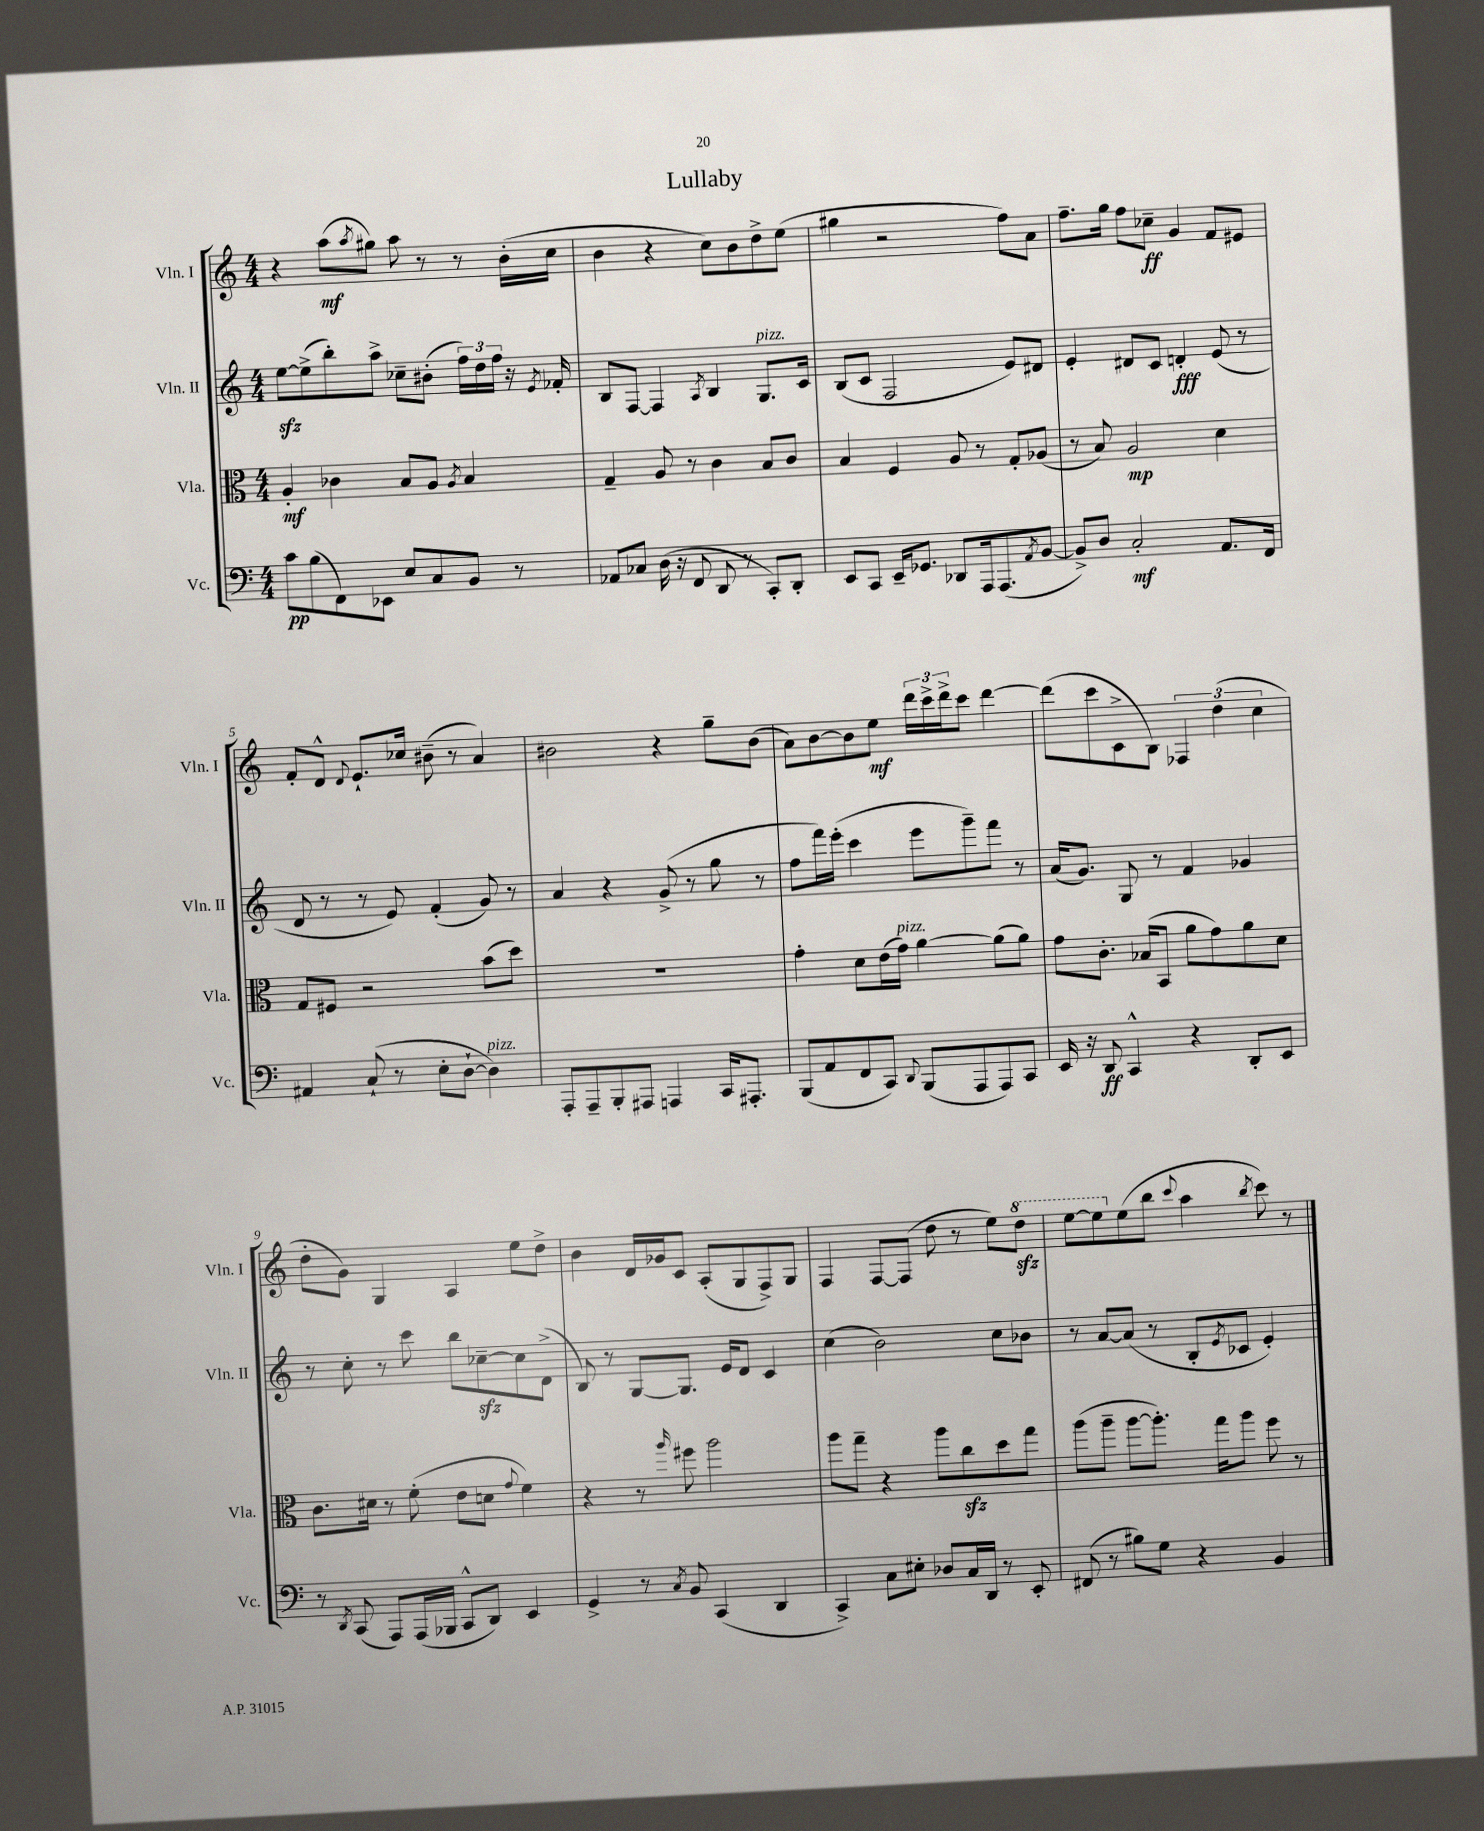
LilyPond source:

\header { title = "Lullaby" }
<<
\new StaffGroup <<
\new Staff = "s0" \with { instrumentName = "Vln. I" shortInstrumentName = "Vln. I" } {
    \clef treble \key c \major \numericTimeSignature \time 4/4
    r4 a''8\mf( \acciaccatura { a''8 } gis''8) a''8 r8 r8 b'16-.( c''16 |
    b'4 r4 c''8) b'8 d''8-> e''8( |
    gis''4 r2 f''8) a'8 |
    f''8.-- g''16 f''8 ces''8--\ff g'4 f'8 eis'8 |
    f'8-. d'8-^ \appoggiatura { d'8 } e'8.-! ces''16 bis'8--( r8 a'4) |
    bis'2 r4 g''8-- bis'8( |
    a'8) b'8~ b'8 e''8\mf \tuplet 3/2 { d'''16 c'''16-> d'''16-> } c'''8 d'''4~ |
    d'''8( c'''8 c'8-> b8) \tuplet 3/2 { fes4 d''4( c''4 } |
    d''8-. g'8) g4 a4 e''8 d''8-> |
    b'4 d'16 ges'16 c'8 a8-.( g8 f8->) g8 |
    f4 f8~ f8( d''8 r8 e''8) \ottava #1 d'''8\sfz |
    e'''8~ e'''8 \ottava #0 e''8( b''8 \appoggiatura { c'''8 } a''4 \acciaccatura { b''8 } c'''8) r8 \bar "|." |
}
\new Staff = "s1" \with { instrumentName = "Vln. II" shortInstrumentName = "Vln. II" } {
    \clef treble \key c \major \numericTimeSignature \time 4/4
    e''8~\sfz e''8->( b''8-.) a''8-> ces''8-- bis'8-.( \tuplet 3/2 { f''16) d''16 f''16 } r16 \acciaccatura { e'8 } fes'16-. |
    b8 f8~ f4 \acciaccatura { a8 } b4 g8.^\markup { \italic "pizz." } c'16 |
    b8( c'8 f2 e'8) dis'8 |
    e'4-. dis'8 c'8 d'4-.\fff e'8( r8 |
    d'8 r8 r8 e'8) f'4-.( g'8) r8 |
    a'4 r4 g'8->( r8 g''8 r8 |
    f''8 f'''16) e'''16-.( c'''4 e'''8 g'''8--) f'''8 r8 |
    a'16( g'8.) g8 r8 f'4 ges'4 |
    r8 c''8-. r8 c'''8 b''8 ces''8~--\sfz ces''8 d'8->( |
    b8) r8 g8~ g8. e'16 d'8 c'4 |
    c''4( b'2) c''8 bes'8 |
    r8 a'8~ a'8( r8 b8-. \acciaccatura { e'8 } ces'8 e'4-.) \bar "|." |
}
\new Staff = "s2" \with { instrumentName = "Vla." shortInstrumentName = "Vla." } {
    \clef alto \key c \major \numericTimeSignature \time 4/4
    a4-.\mf ces'4 b8 a8 \acciaccatura { a8 } b4 |
    g4-- a8 r8 c'4 b8 c'8 |
    b4 f4 a8 r8 g8-. aes8( |
    r8 b8) a2\mp d'4 |
    g8 fis8 r2 b'8( d''8) |
    R1 |
    g'4-. d'8 e'16( g'16^\markup { \italic "pizz." }) a'4~ a'8( a'8) |
    g'8 c'8.-. bes16( b,8 a'8 g'8) a'8 d'8 |
    c'8. dis'16 r8 f'8-.( e'8 d'8 \appoggiatura { g'8 } f'4) |
    r4 r8 \grace { a''16 } fis''8 a''2 |
    a''8 g''8-- r4 a''8 c''8\sfz d''8 g''8 |
    a''8( a''8-- a''8~ a''8.-.) g''16 a''8 f''8 r8 \bar "|." |
}
\new Staff = "s3" \with { instrumentName = "Vc." shortInstrumentName = "Vc." } {
    \clef bass \key c \major \numericTimeSignature \time 4/4
    c'8\pp b8( f,8) ees,8 e8 c8 b,8 r8 |
    aes,8 ces8 d16( r16 f,8 d,8 r8 c,8-.) d,8-. |
    e,8 c,8 e,16-- ges,8. des,8 a,,16 a,,8.( \acciaccatura { a,8 } b,8~ |
    b,8->) d8 c2-.\mf a,8. f,16 |
    ais,4 c8-!( r8 e8-. d8~-! d4^\markup { \italic "pizz." }) |
    a,,8-. a,,8-- b,,8-. ais,,8 a,,4 c,16 ais,,8.-. |
    b,,8( a,8 f,8 c,8) \appoggiatura { d,8 } b,,8( a,,8 a,,8) c,8 |
    e,16 r16 d,8\ff c,4-^ r4 d,8-. e,8 |
    r8 \acciaccatura { d,8 } c,8( a,,8) a,,16( bes,,16 c,8-^ d,8) e,4 |
    g,4-> r8 \acciaccatura { c8 } b,8 c,4( d,4 |
    c,4->) c8 eis8-. des8 c16 d,16 r8 e,8-. |
    fis,8( r8 bis8) g8 r4 b,4 \bar "|." |
}
>>
>>
